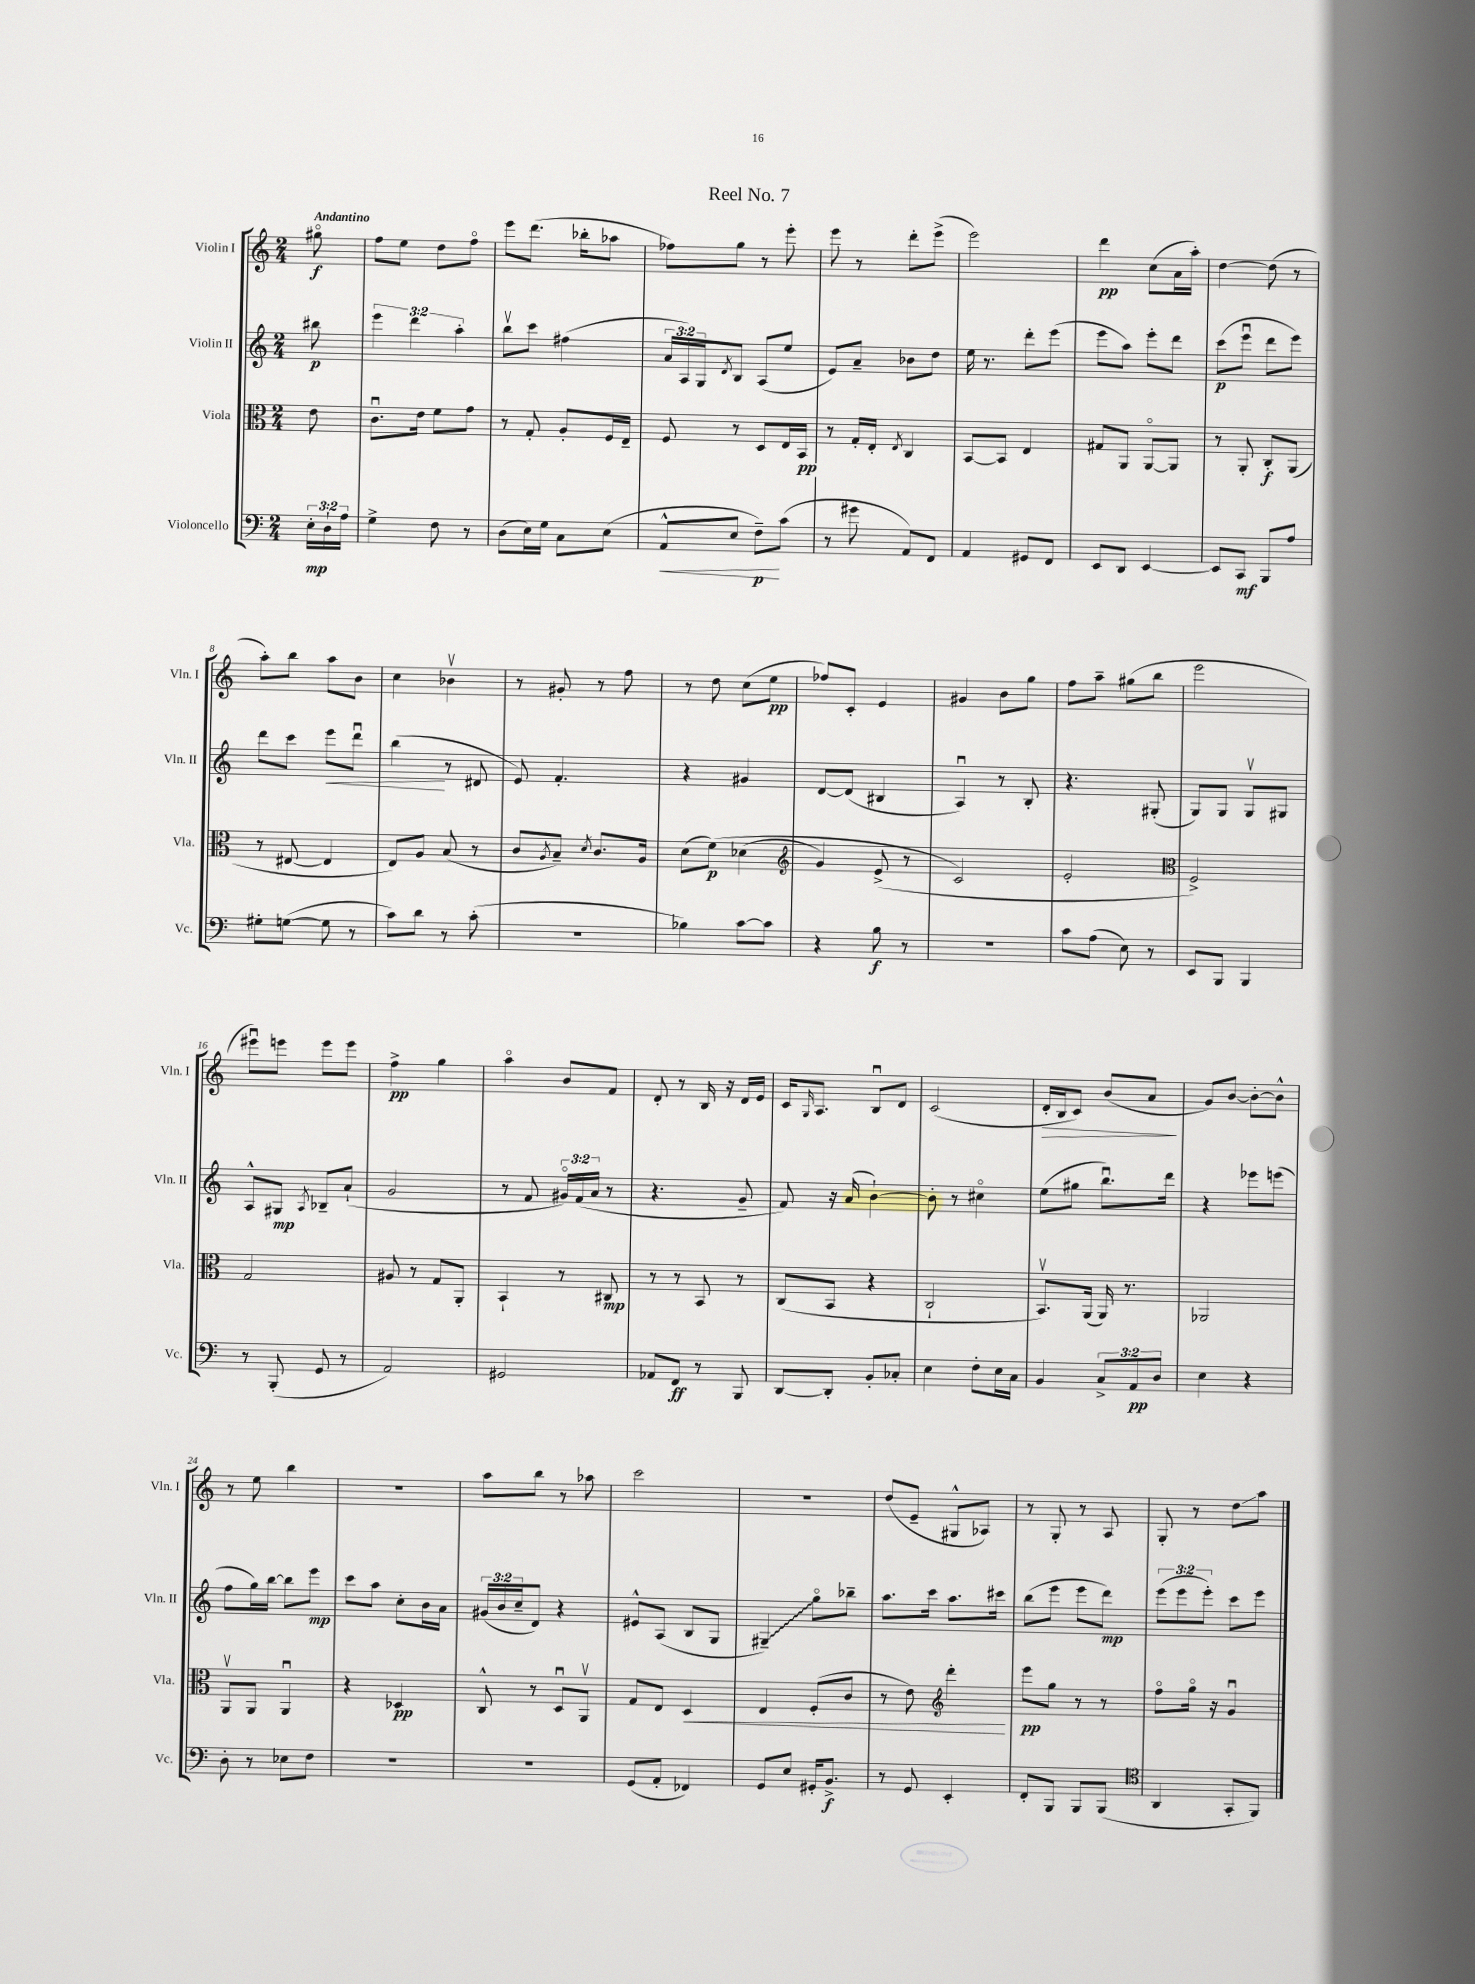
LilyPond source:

\header { title = "Reel No. 7" }
<<
\new StaffGroup <<
\new Staff = "s0" \with { instrumentName = "Violin I" shortInstrumentName = "Vln. I" } {
    \clef treble \key c \major \numericTimeSignature \time 2/4 \partial 8 \tempo "Andantino"
    gis''8\flageolet\f |
    f''8 e''8 d''8 f''8\flageolet |
    e'''8 d'''8.( bes''16-. aes''8 |
    fes''8) g''8 r8 e'''8-. |
    e'''8 r8 d'''8-. e'''8->( |
    e'''2) |
    d'''4\pp c''8( a'16 a''16-.) |
    d''4~ d''8( r8 |
    a''8-.) b''8 a''8 b'8 |
    c''4 bes'4\upbow |
    r8 gis'8-. r8 f''8 |
    r8 d''8 c''8( e''8\pp |
    fes''8) c'8-. e'4 |
    gis'4 b'8 g''8 |
    f''8 a''8-- gis''8( b''8 |
    e'''2 |
    eis'''8\downbow) e'''8 e'''8 e'''8 |
    f''4->\pp g''4 |
    a''4\flageolet b'8 f'8 |
    d'8-. r8 b16 r16 d'16 e'16 |
    c'16 \grace { g16 } a8. b8\downbow d'8 |
    c'2( |
    d'16-.\> b16 c'8) b'8( a'8\! |
    g'8) b'8~ b'8~-. b'8-^ |
    r8 e''8 b''4 |
    r2 |
    a''8 b''8 r8 aes''8 |
    c'''2 |
    R2 |
    d''8( e'8-- gis8-^ aes8) |
    r8 g8-. r8 a8 |
    g8-. r8 d''8\glissando a''8 \bar "|." |
}
\new Staff = "s1" \with { instrumentName = "Violin II" shortInstrumentName = "Vln. II" } {
    \clef treble \key c \major \numericTimeSignature \time 2/4 \override Staff.TupletNumber.text = #tuplet-number::calc-fraction-text \partial 8
    bis''8\p |
    \tuplet 3/2 { e'''4 d'''4 a''4-. } |
    b''8\upbow c'''8 fis''4( |
    \tuplet 3/2 { a'16 a16) g16 } \acciaccatura { d'8 } b8 a8( e''8 |
    e'8) a'8-- bes'8 d''8 |
    e''16 r8. d'''8-. e'''8( |
    e'''8 a''8) e'''8-. d'''8 |
    c'''8\p( e'''8\downbow d'''8 e'''8) |
    d'''8 c'''8 e'''8\< d'''8\downbow |
    b''4\!( r8 dis'8 |
    e'8) f'4.-. |
    r4 gis'4 |
    d'8~ d'8( bis4 |
    a4\downbow) r8 b8-. |
    r4. gis8-.( |
    g8) g8 g8\upbow gis8 |
    a8-^ gis8\mp \acciaccatura { a8 } bes8-- a'8-!( |
    g'2 |
    r8 f'8 \tuplet 3/2 { gis'16\flageolet) f'16( a'16 } r8 |
    r4. g'8-- |
    f'8) r16 a'16( b'4~-!) |
    b'8-. r8 cis''4\flageolet |
    e''8( gis''8 b''8.\downbow) d'''16 |
    r4 ees'''8 e'''8( |
    f''8 g''16) b''16~ b''8 e'''8\mp |
    c'''8 a''8 c''8-. b'16 a'16 |
    \tuplet 3/2 { gis'16( b'16 c''16-- } d'8) r4 |
    eis'8-^ a8( b8 g8 |
    \once \override Glissando.style = #'zigzag gis4--\glissando) g''8\flageolet bes''8-- |
    a''8. c'''16 a''8. cis'''16 |
    b''8( e'''8 e'''8 d'''8\mp) |
    \tuplet 3/2 { e'''8( e'''8 e'''8-.) } c'''8 e'''8 \bar "|." |
}
\new Staff = "s2" \with { instrumentName = "Viola" shortInstrumentName = "Vla." } {
    \clef alto \key c \major \numericTimeSignature \time 2/4 \partial 8
    e'8 |
    c'8.\downbow e'16 f'8 g'8 |
    r8 g8-. a8-. f16 e16-- |
    f8 r8 d8 e16 b,16\pp |
    r8 g16-. e16-. \acciaccatura { e8 } c4 |
    b,8~ b,8 e4 |
    gis8 a,8 a,8~\flageolet a,8 |
    r8 a,8-. c8-.\f a,8( |
    r8 eis8~ eis4 |
    e8) a8 b8( r8 |
    c'8 \acciaccatura { a8 } b8--) \acciaccatura { d'8 } c'8. a16 |
    d'8( f'8\p)\( des'4( |
    \clef treble g'4) e'8->( r8 |
    c'2\) |
    e'2-. |
    \clef alto f2->) |
    g2 |
    ais8 r8 g8 a,8-. |
    b,4-! r8 cis8\mp |
    r8 r8 b,8 r8 |
    c8( b,8 r4 |
    c2-! |
    b,8.\upbow) a,16( a,16) r8. |
    aes,2 |
    a,8\upbow a,8 a,4\downbow |
    r4 des4\pp |
    c8-^ r8 d8\downbow a,8\upbow |
    g8 e8 d4\< |
    e4 f8-.( c'8 |
    r8 e'8) \clef treble d'''4-.\! |
    e'''8\pp g''8 r8 r8 |
    f''8\flageolet g''16\flageolet r16 g'4\downbow \bar "|." |
}
\new Staff = "s3" \with { instrumentName = "Violoncello" shortInstrumentName = "Vc." } {
    \clef bass \key c \major \numericTimeSignature \time 2/4 \override Staff.TupletNumber.text = #tuplet-number::calc-fraction-text \partial 8
    \tuplet 3/2 { e16-.\mp d16-! a16 } |
    g4-> f8 r8 |
    d8( e16) g16 c8 e8( |
    a,8-^\< e8 f8--\p\!) c'8( |
    r8 gis'8 a,8) f,8 |
    a,4 gis,8 f,8 |
    e,8 d,8 e,4~ |
    e,8 c,8\mf b,,8 a8 |
    gis8-. g8~( g8 r8 |
    c'8) d'8 r8 c'8-.( |
    r2 |
    bes4) c'8~ c'8 |
    r4 b8\f r8 |
    r2 |
    c'8 a8( e8) r8 |
    e,8 b,,8 b,,4 |
    r8 b,,8-.( g,8 r8 |
    a,2) |
    gis,2 |
    aes,8 f,8\ff r8 b,,8 |
    d,8~ d,8-. b,8-. ces8-. |
    e4 f8-. e16 c16 |
    b,4 \tuplet 3/2 { c8-> a,8\pp d8 } |
    e4 r4 |
    d8-. r8 ees8 f8 |
    R2 |
    R2 |
    g,8( a,8-. fes,4) |
    g,8 e8 gis,16-. b,8.->\f |
    r8 g,8 e,4-. |
    f,8-. b,,8 b,,8 b,,8( |
    \clef tenor a,4 g,8-. f,8) \bar "|." |
}
>>
>>
